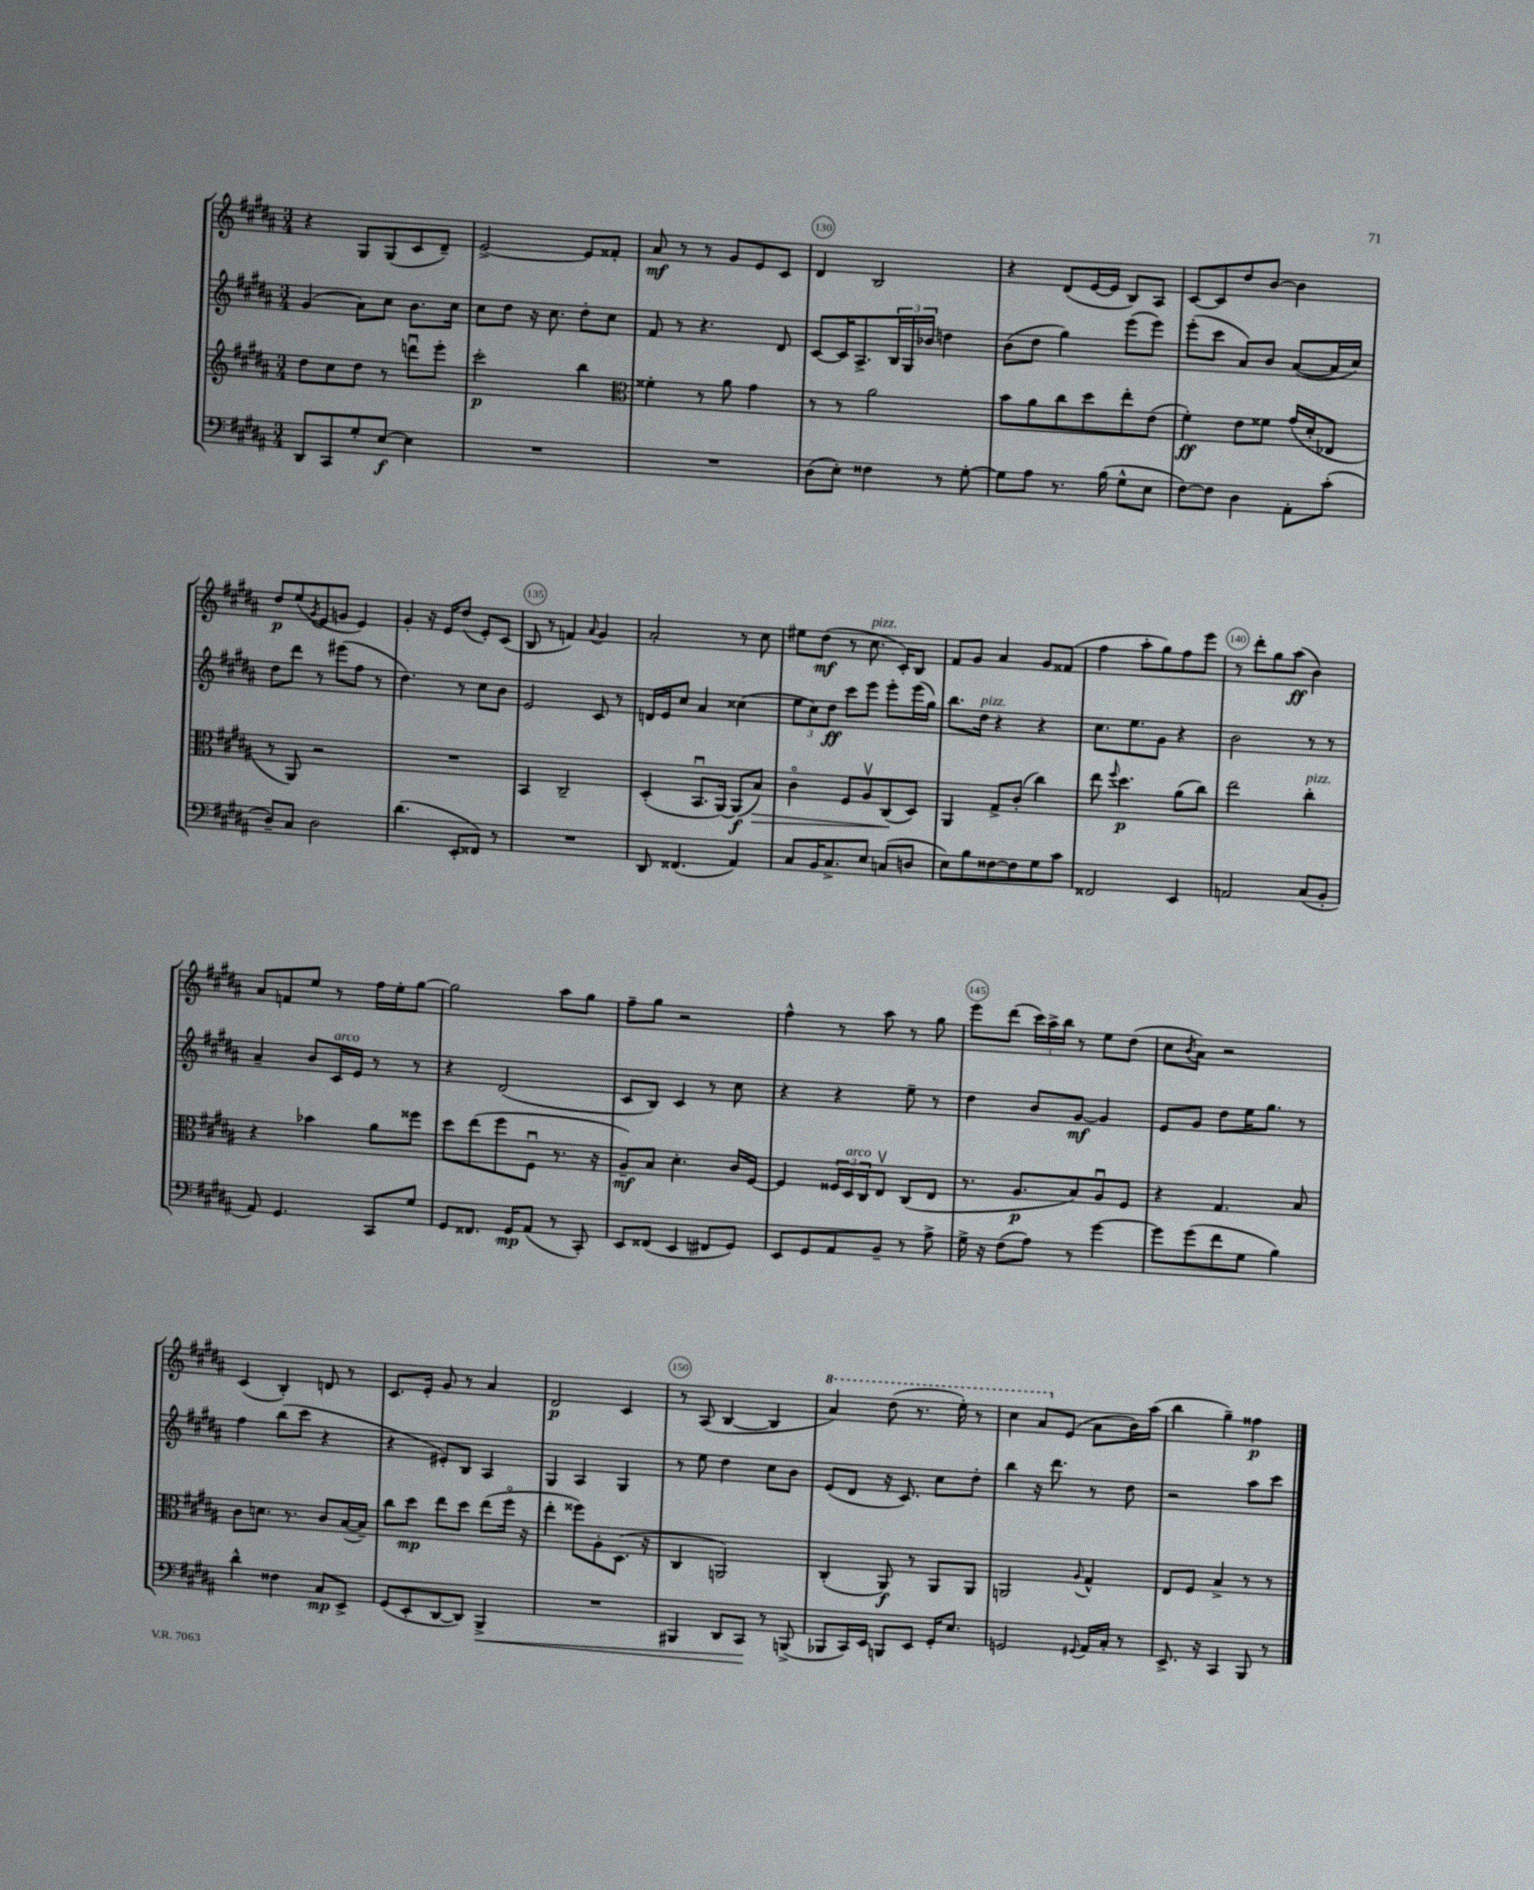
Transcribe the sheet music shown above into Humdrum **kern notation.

**kern	**kern	**kern	**kern
*staff4	*staff3	*staff2	*staff1
*clefF4	*clefG2	*clefG2	*clefG2
*k[f#c#g#d#a#]	*k[f#c#g#d#a#]	*k[f#c#g#d#a#]	*k[f#c#g#d#a#]
*M3/4	*M3/4	*M3/4	*M3/4
8DD#	8dd#	(4g#	4r
8CC#	8cc#	.	.
8G#'	8dd#	8a#)	8G#
[8E	8r	8cc#	(8G#
4E]	8dddu	8.b	8c#
.	8eee'	.	8d#~)
.	.	16cc#	.
=	=	=	=
2.r	2ccc#'	8cc#	[2e^
.	.	8dd#	.
.	.	16r	.
.	.	8.cc#	.
.	4bb	8dd#'	8e]
.	.	8cc#	8f##'
=	=	=	=
*	*clefC3	*	*
2.r	4f##'	8f#	8a#
.	.	8r	8r
.	8r	4.r	8r
.	8a#	.	8g#
.	4g#	.	8e
.	.	8d#	8c#
=	=	=	=
(8D#	8r	[8c#	4d#
8E')	8r	16c#]	.
.	.	8.A#^	.
4F##	2a#	.	2B
.	.	24B	.
.	.	24G#	.
.	.	24b-	.
8r	.	4dd	.
[8G#'	.	.	.
=	=	=	=
8G#]	8b	(8b	4r
8A#	8a#	8dd#	.
8.r	8cc#	4gg#)	(8d#
.	8dd#	.	[16e
(16B	.	.	16e]
8G#^^	8ee'	(8eee	8B)
8E	(8e	8eee)	8A#
=	=	=	=
[8F#)	4f#')	(8eee'	[8c#
8F#]	.	8ccc#	8c#]
4D#	8e	8a#)	8dd#
.	8f##	8b	[8b
8AA#'	(16g#	([8a#	4b]
.	16d#'	.	.
(8c#'	8E-	16a#]	.
.	.	16cc#)	.
=	=	=	=
8D#~)	8r	8dd#	8dd#
8C#	8AA#)	8ddd#	(8ee
.	.	.	8qg#
2D#	2r	8r	8e
.	.	(8eee#	8g
.	.	8ff#	4e)
.	.	8r	.
=	=	=	=
(4.d#	2.r	4.dd#)	4g#'
.	.	.	16r
.	.	.	16e
8EE'	.	8r	(8dd#
8FF##)	.	8cc#	8e')
8r	.	8b	(8c#
=	=	=	=
2.r	4BB	2e	8B
.	.	.	8r
.	2C#~	.	4f)
.	.	.	8qqa#
.	.	8c#	4g#
.	.	8r	.
=	=	=	=
8DD#	(4D#'	16d	2a#'
.	.	16e	.
(4.FF##	.	8cc#	.
.	8.BBu	4a#	.
.	[16AA#)	.	.
4AA#)	(8AA#]	(4cc##	8r
.	8B)	.	8cc#
=	=	=	=
8C#	4c#o	12ee	8ee#
.	.	12cc#)	.
16BB	.	.	(8dd#
.	.	12dd#	.
8.C#^	.	.	.
.	8F#	8ccc#	8r
8E	8A#v	8eee	8.cc#
(8C	(8C#	8eee'	.
.	.	.	16c#')
8D	8D#)	(16eee	8B
.	.	16gg#)	.
=	=	=	=
8E)	4AA#	8.bb	8f#
8B	.	.	8g#
.	.	16dd#	.
[8F##	8G#^	4r	4a#
8F##]	(8c#'	.	.
8G#	4cc#)	4r	8g#
8c#	.	.	(8f##
=	=	=	=
2FF##	8ee	8.cc#	4ff#
.	8qqff#	.	.
.	4.dd#	.	.
.	.	8.ee	.
.	.	.	8aa#'
.	.	8g#	8gg#)
4EE	(8a#	4r	8ff#
.	8cc#)	.	8eee
=	=	=	=
2AA	2ee	2b	8r
.	.	.	8ddd#'
.	.	.	8gg#
.	.	.	(8aa#
(8C#	4cc#'	8r	4b)
8BB'	.	8r	.
=	=	=	=
8AA#)	4r	4a#~	8a#
4.GG#	.	.	8f
.	4b-	8b	8ee
.	.	16c#	8r
.	.	16e	.
8CC#	8a#	8r	16ff#
.	.	.	16ee'
8G#	8ff##	8r	[8gg#
=	=	=	=
8GG#	8dd#	4r	2gg#]
8.FF##	(8ee	.	.
.	8ff#	(2d#	.
16GG#	.	.	.
(8AA#	8F#u	.	.
8r	8.r	.	8aa#
8CC#')	.	.	8gg#
.	16r	.	.
=	=	=	=
8EE	8A#~)	8c#	8ff#~
(8FF##	8B	8B)	8gg#
4EE	4.d#'	4c#	2r
8FF#	.	8r	.
8GG#)	16c#	8cc#	.
.	[16F#	.	.
=	=	=	=
8EE	4F#]	4r	4ff#^^
8GG#	.	.	.
8AA#	24F##	4r	8r
.	24D#	.	.
.	24C#	.	.
8BB~	8Ev	.	8aa#
8r	(8C#	8ee~	8r
8A#^	8E	8r	8gg#
=	=	=	=
16G#^	8.r	4dd#	8eee
16r	.	.	.
(8F#	.	.	(8ddd#
.	8.A#	.	.
8A#)	.	8b	24ccc#)
.	.	.	24aa#^
.	.	.	24bb
8r	8B)	[8g#	8r
[4g#	8A#u	4g#]	8ee
.	8F#	.	(8dd#
=	=	=	=
8g#]	4r	8e	8cc#
.	.	.	8qb
(8g#	.	8g#	8a#)
8f#	4.G#	8dd#	2r
8G#	.	16ee	.
.	.	8.gg#	.
4B)	.	.	.
.	8B	8r	.
=	=	=	=
4d#^^	8c#	4ff#	(4c#
.	8.d	.	.
4F##	.	(8bb	4B')
.	8.r	.	.
.	.	8ccc#	.
8C#	8c#	4r	8d
8EE^	([16B	.	8r
.	16B~])	.	.
=	=	=	=
(8GG#	8cc#	4r	8.c#
8EE'	8dd#	.	.
.	.	.	16e'
[8DD#	8ee	8e#')	8g#
8DD#])	8dd#	8B	8r
4BBB^	(8ee	4A#	4a#
.	16ff#o	.	.
.	16r	.	.
=	=	=	=
2.r	4ee'	4G#	2d#
.	8ff##)	4A#	.
.	8A#'	.	.
.	(8.D#	4G#	4c#
.	16r	.	.
=	=	=	=
4BBB#	4C#	8r	8r
.	.	8ee	(8A#
8DD#	2AA)	4dd#	[4B
8CC#	.	.	.
8r	.	8cc#	4B]
(8BBB^	.	8b	.
=	=	=	=
8BBB-	(4C#'	(8e	4aa#)
16CC#)	.	8d#	.
16EE	.	.	.
8BBB	8AA#)	16r	(8ddd#
.	.	8.c#)	.
8EE	8r	.	8.r
16GG#'	8AA#	8cc#	.
8.E	.	.	16eee')
.	8AA#	8dd#'	8r
=	=	=	=
2GG	2AA	4bb	4ccc#
.	.	16r	8aa#
.	.	8.ddd#	.
.	.	.	(8e
8qqGG#	8qqA#	.	.
16AA#	4G#^^	8r	8a#
16C#'	.	.	.
8r	.	8dd#	16b)
.	.	.	(16aa#
=	=	=	=
8.EE^	8E	2r	4bb
.	8F#	.	.
16r	.	.	.
4CC#	4B^	.	4gg#~)
8BBB	8r	8aa#	4ff##
8r	8r	8ccc#	.
==	==	==	==
*-	*-	*-	*-
